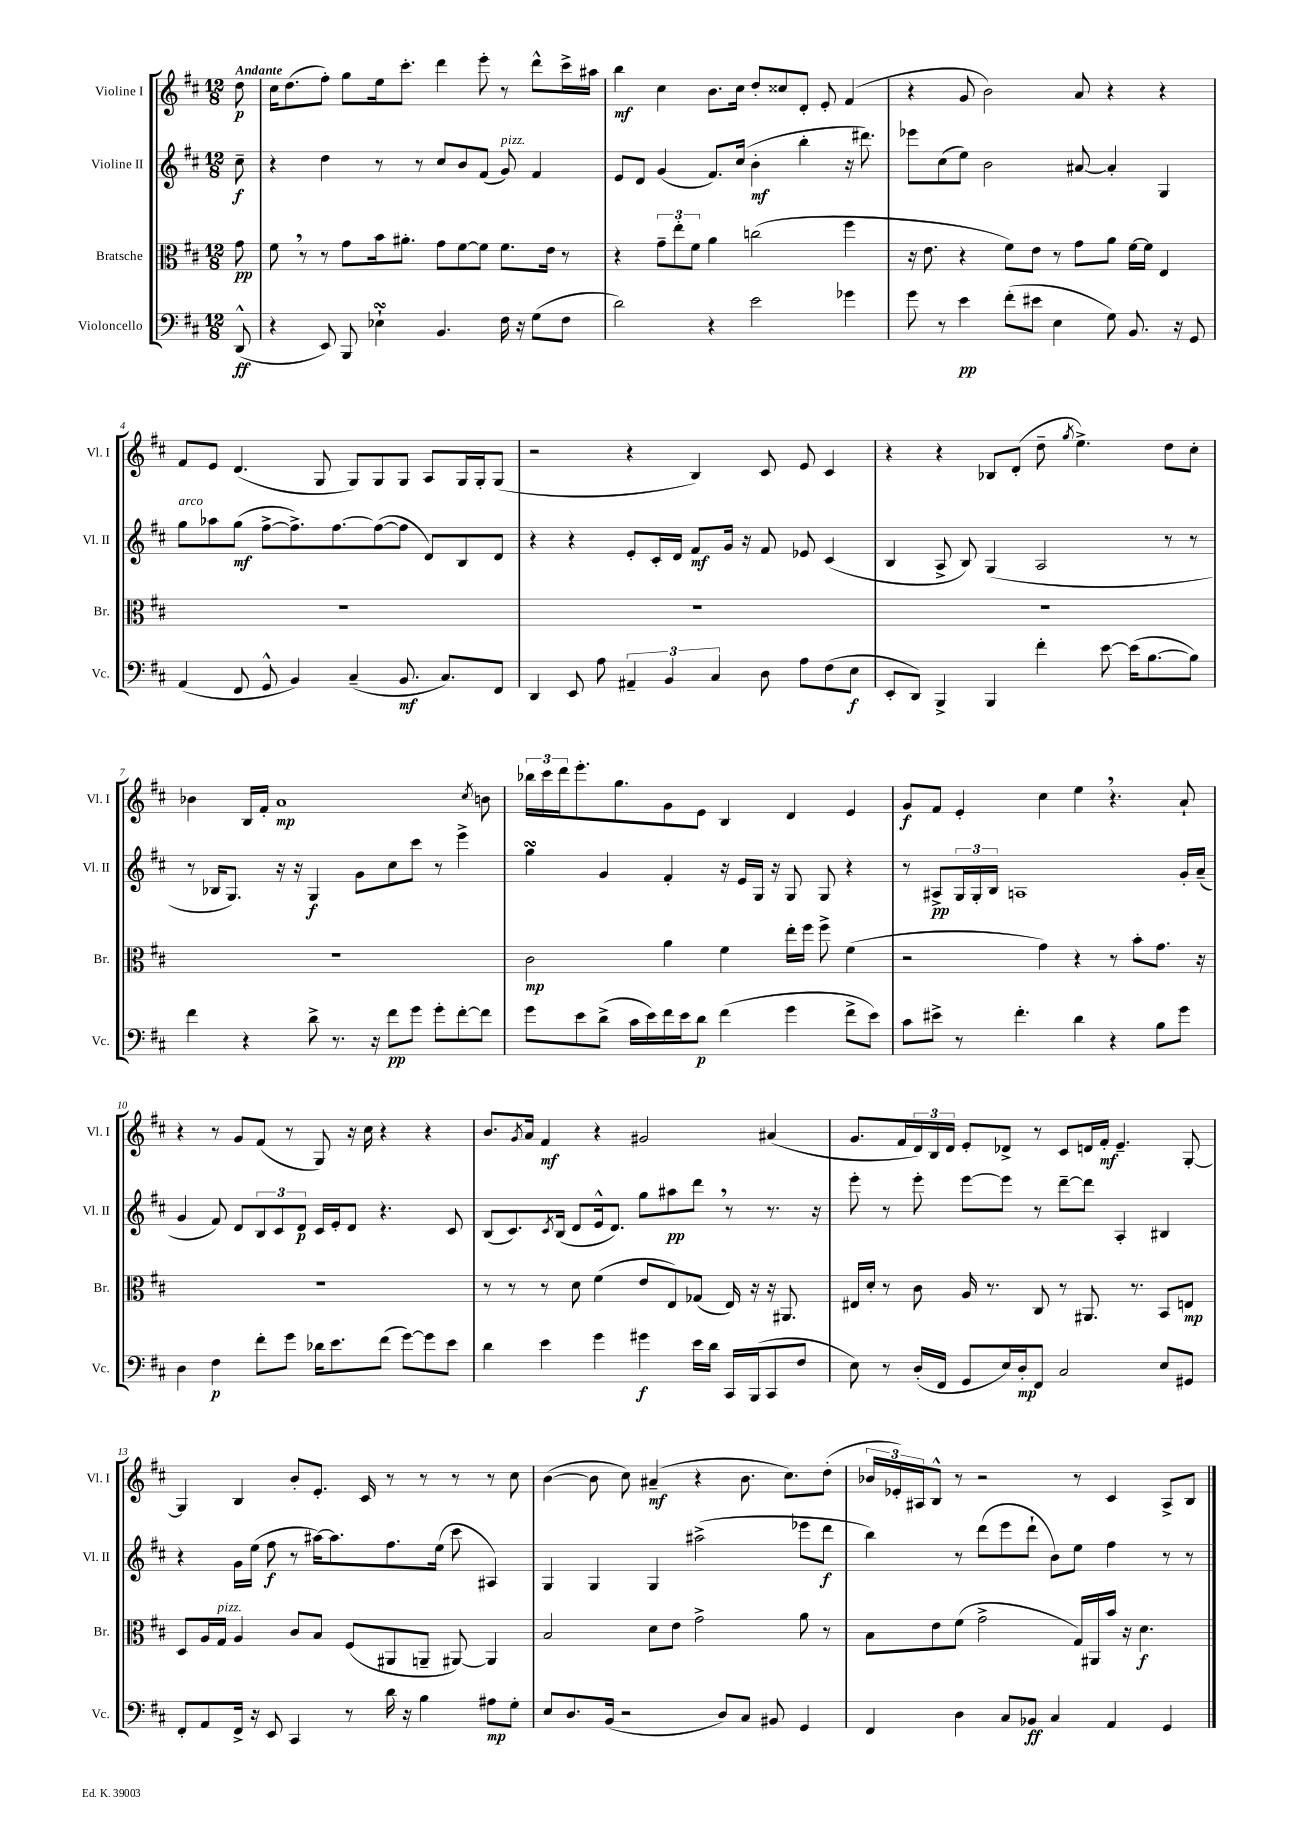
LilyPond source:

<<
\new StaffGroup <<
\new Staff = "s0" \with { instrumentName = "Violine I" shortInstrumentName = "Vl. I" } {
    \clef treble \key d \major \numericTimeSignature \time 12/8 \partial 8 \tempo "Andante"
    d''8\p |
    cis''16 d''8.( fis''8-.) g''8 e''16 cis'''8.-. d'''4 e'''8-. r8 d'''8-^ cis'''16-> ais''16 |
    b''4\mf cis''4 b'8. cis''16 d''8-. cisis''8 d'8-. e'8-. fis'4( |
    r4 g'8 b'2) a'8 r4 r4 |
    fis'8 e'8 d'4.( g8 g8) g8 g8 a8 g16 g16-. g8( |
    r2 r4 b4) cis'8 e'8 cis'4 |
    r4 r4 bes8 d'8-.( d''8-- \acciaccatura { g''8 } e''4.->) d''8 cis''8-. |
    bes'4 b16 fis'16-. a'1\mp \acciaccatura { cis''8 } b'8 |
    \tuplet 3/2 { bes''16 cis'''16 d'''16 } e'''8.-. g''8. g'8 e'8 b4 d'4 e'4 |
    g'8\f fis'8 e'4-. cis''4 e''4 \breathe r4. a'8-! |
    r4 r8 g'8 fis'8( r8 g8) r16 cis''16 r4 r4 |
    b'8. \acciaccatura { g'8 } a'16 fis'4\mf r4 gis'2 ais'4( |
    g'8. fis'16 \tuplet 3/2 { d'16) b16 d'16 } e'8-. des'8-> r8 cis'8 d'16 fis'16-.\mf e'4.-- g8~-. |
    g4 b4 b'8-. e'8.-. cis'16 r8 r8 r8 r8 cis''8 |
    b'4~( b'8 cis''8) ais'4--\mf( r4 b'8. cis''8.) d''8-.( |
    \tuplet 3/2 { bes'16 ees'16-.) ais16 } b8-^ r8 r2 r8 cis'4 ais8-> b8 \bar "|." |
}
\new Staff = "s1" \with { instrumentName = "Violine II" shortInstrumentName = "Vl. II" } {
    \clef treble \key d \major \numericTimeSignature \time 12/8 \partial 8
    cis''8--\f |
    r4 d''4 r8 r8 cis''8 b'8 fis'8( g'8^\markup { \italic "pizz." }) fis'4 |
    e'8 d'8 g'4( fis'8.) cis''16( b'4-.\mf b''4-. r16 dis'''8.) |
    ees'''8 cis''8( e''8) b'2 ais'8~ ais'4-. g4 |
    g''8^\markup { \italic "arco" } aes''8 g''8\mf( fis''8~-> fis''8.->) fis''8.~ fis''8~( fis''8 d'8) b8 d'8 |
    r4 r4 e'8-. cis'16-. d'16 fis'8\mf g'16 r16 fis'8 ees'8 cis'4( |
    b4 a8-> b8) g4( a2 r8 r8 |
    r8 bes16 g8.) r16 r16 g4\f g'8 cis''8 cis'''8 r8 e'''4-> |
    g''4\turn g'4 fis'4-. r16 e'16 g16 r16 g8 g8 r4 |
    r8 ais8->\pp \tuplet 3/2 { g16 g16-. b16 } a1 g'16-. a'16--( |
    g'4 fis'8) d'8 \tuplet 3/2 { b8 cis'8 d'8\p } cis'16 e'16-. d'8 r4. cis'8 |
    b8( cis'8.) \acciaccatura { cis'8 } b16( d'8 e'16-^ d'8.) g''8 ais''8\pp d'''8 \breathe r8 r8. r16 |
    e'''8-. r8 e'''8-. e'''8~ e'''8 r8 d'''8~-- d'''8 a4-. bis4 |
    r4 g'16 e''16( fis''8\f r8 ais''16~) ais''8. fis''8. e''16( cis'''8 ais4) |
    g4 g4 g4 ais''2->( ees'''8 d'''8\f |
    b''4) r8 d'''8( e'''8 d'''8-! b'8) e''8 fis''4 r8 r8 \bar "|." |
}
\new Staff = "s2" \with { instrumentName = "Bratsche" shortInstrumentName = "Br." } {
    \clef alto \key d \major \numericTimeSignature \time 12/8 \partial 8
    g'8\pp |
    fis'8 \breathe r8 r8 g'8 b'16 ais'8.-. g'8 fis'8~ fis'8 fis'8. e'16 r8 |
    r4 \tuplet 3/2 { g'8-- e''8-. fis'8 } a'4 c''2( fis''4 |
    r16 e'8. r4 fis'8) e'8 r8 g'8 a'8 fis'16~ fis'16 e4 |
    R1. |
    R1. |
    R1. |
    R1. |
    cis'2\mp a'4 fis'4 e''16-. fis''16 fis''8-> fis'4( |
    r2 g'4) r4 r8 b'8-. g'8. r16 |
    R1. |
    r8 r8 r8 d'8 fis'4( e'8 e8) ges8( e16) r16 r16 ais,8. |
    eis16 d'16-. r8 cis'8 a16 r8. cis8 r8 ais,8. r8. b,8 e8\mp |
    d8 a16 g16^\markup { \italic "pizz." } a4 cis'8 b8 fis8( ais,8 a,8-- ais,8~) ais,4 |
    b2 d'8 e'8 g'2-> a'8 r8 |
    b8 e'8 fis'8( g'2-> g16) ais,16 b'16 r16 d'4.\f \bar "|." |
}
\new Staff = "s3" \with { instrumentName = "Violoncello" shortInstrumentName = "Vc." } {
    \clef bass \key d \major \numericTimeSignature \time 12/8 \partial 8
    d,8-^\ff( |
    r4 e,8) b,,8 ees4-!\turn b,4. fis16 r16 g8( fis8 |
    d'2) r4 e'2 ges'4 |
    g'8 r8 e'4\pp fis'8-.( eis'8 e4 g8) b,8. r16 g,8 |
    a,4( fis,8 g,8-^ b,4) cis4--( b,8.\mf cis8.) fis,8 |
    d,4 e,8 a8 \tuplet 3/2 { ais,4-- b,4 cis4 } d8 a8 fis8( e8\f |
    e,8-. d,8) b,,4-> b,,4 fis'4-. e'8~ e'16( b8.~ b8) |
    fis'4 r4 d'8-> r8. r16 fis'8\pp g'8 g'8-. fis'8~-. fis'8 |
    g'8 e'8 d'8->( cis'16 e'16) fis'16 e'16 d'8\p fis'4( g'4 fis'8-> e'8) |
    cis'8 eis'8-> r8 fis'4.-. d'4 r4 b8 g'8 |
    d4 fis4\p fis'8-. g'8 des'16 e'8. fis'8( g'8~) g'8 e'8 |
    d'4 e'4 g'4 gis'4\f e'16 d'16 cis,16 b,,16( cis,8 fis8 |
    e8) r8 d16-.( fis,16 g,8 e16) d16-.\mp fis,8 cis2 e8 gis,8 |
    fis,8-. a,8 fis,16-> r16 e,8 cis,4 r8 d'16 r16 b4 ais8\mp g8-. |
    e8 d8. b,16( r2 d8) cis8 bis,8 g,4 |
    fis,4 d4 cis8 bes,8\ff cis4 a,4 g,4 \bar "|." |
}
>>
>>
